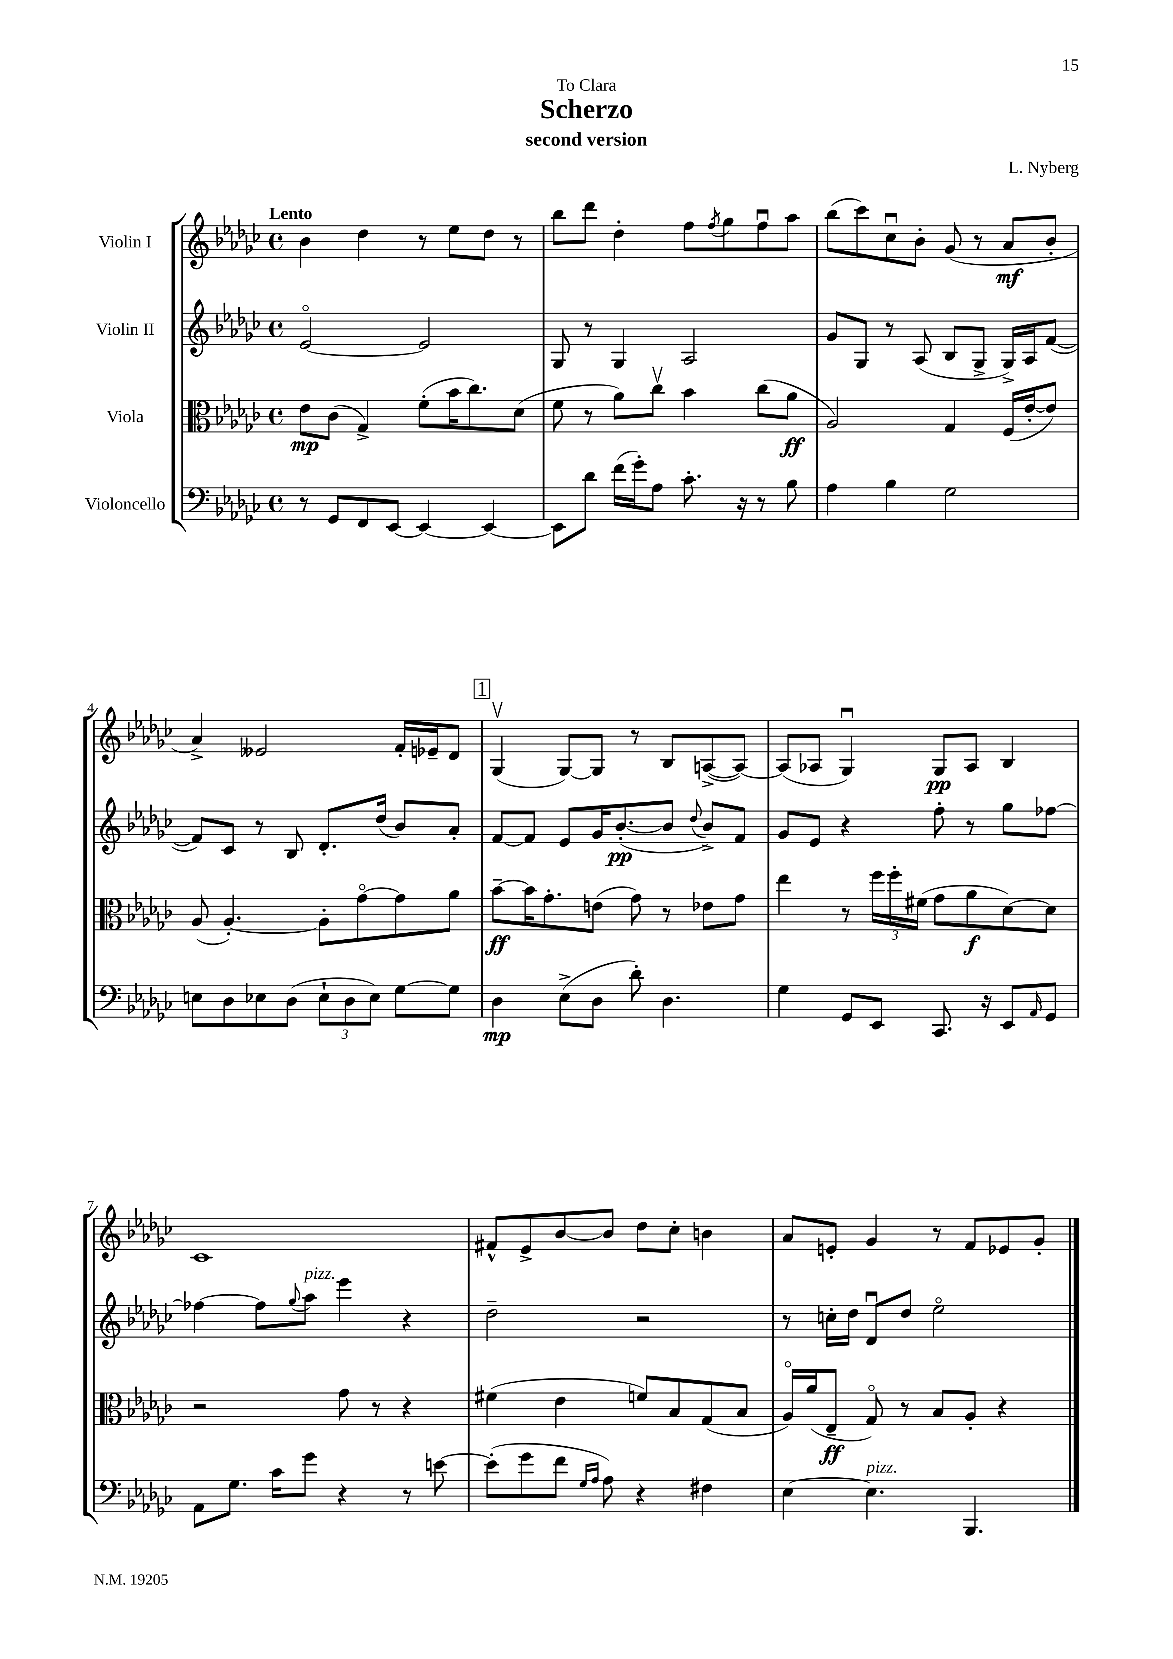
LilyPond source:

\header { title = "Scherzo" composer = "L. Nyberg" subtitle = "second version" dedication = "To Clara" }
<<
\new StaffGroup <<
\new Staff = "s0" \with { instrumentName = "Violin I" } {
    \clef treble \key ges \major \defaultTimeSignature \time 4/4 \tempo "Lento"
    bes'4 des''4 r8 ees''8 des''8 r8 |
    bes''8 des'''8 des''4-. f''8 \acciaccatura { f''8 } ges''8 f''8\downbow aes''8 |
    bes''8( ces'''8) ces''8\downbow bes'8-. ges'8( r8 aes'8\mf bes'8-. |
    aes'4->) eeses'2 f'16-. ees'16-- des'8 |
    \mark \markup { \box "1" } ges4\upbow( ges8~) ges8 r8 bes8 a8~->( a8~) |
    a8( aes8 ges4\downbow) ges8\pp aes8 bes4 |
    ces'1 |
    fis'8-^ ees'8-> bes'8~ bes'8 des''8 ces''8-. b'4 |
    aes'8 e'8-. ges'4 r8 f'8 ees'8 ges'8-. \bar "|." |
}
\new Staff = "s1" \with { instrumentName = "Violin II" } {
    \clef treble \key ges \major \defaultTimeSignature \time 4/4
    ees'2~\flageolet ees'2 |
    ges8 r8 ges4 aes2 |
    ges'8 ges8 r8 aes8( bes8 ges8-> ges16->) aes16 f'8~( |
    f'8) ces'8 r8 bes8 des'8.-. des''16( bes'8) aes'8-. |
    \mark \markup { \box "1" } f'8~ f'8 ees'8 ges'16 bes'8.~-.\pp( bes'8 \appoggiatura { des''8 } bes'8->) f'8 |
    ges'8 ees'8 r4 f''8-. r8 ges''8 fes''8~ |
    fes''4~ fes''8 \appoggiatura { ges''8 } aes''8^\markup { \italic "pizz." } ees'''4 r4 |
    des''2-- r2 |
    r8 c''16-. des''16 des'8\downbow des''8 ees''2\flageolet \bar "|." |
}
\new Staff = "s2" \with { instrumentName = "Viola" } {
    \clef alto \key ges \major \defaultTimeSignature \time 4/4
    ees'8\mp ces'8( ges4->) f'8-.( bes'16 ces''8.) des'8( |
    f'8 r8 aes'8) ces''8\upbow bes'4 ces''8( aes'8\ff |
    aes2) ges4 f16( ees'16~-. ees'8) |
    aes8( aes4.~-.) aes8-. ges'8~\flageolet ges'8 aes'8 |
    \mark \markup { \box "1" } bes'8~--\ff bes'16 ges'8.-. e'8( ges'8) r8 ees'8 ges'8 |
    ees''4 r8 \tuplet 3/2 { f''16 f''16-. fis'16( } ges'8 aes'8\f des'8~) des'8 |
    r2 ges'8 r8 r4 |
    fis'4( ees'4 f'8) bes8 ges8( bes8 |
    aes16\flageolet) aes'16( ees8--\ff ges8\flageolet) r8 bes8 aes8-. r4 \bar "|." |
}
\new Staff = "s3" \with { instrumentName = "Violoncello" } {
    \clef bass \key ges \major \defaultTimeSignature \time 4/4
    r8 ges,8 f,8 ees,8~ ees,4~ ees,4~ |
    ees,8 des'8 f'16( ges'16-.) aes8 ces'8.-. r16 r8 bes8 |
    aes4 bes4 ges2 |
    e8 des8 ees8 des8( \tuplet 3/2 { ees8-! des8 ees8) } ges8~ ges8 |
    \mark \markup { \box "1" } des4\mp ees8->( des8 des'8-.) des4. |
    ges4 ges,8 ees,8 ces,8. r16 ees,8 \grace { aes,16 } ges,8 |
    aes,8 ges8. ces'16 ges'8 r4 r8 e'8~ |
    e'8-.( ges'8 f'8 \grace { ges16 aes16 } aes8) r4 fis4 |
    ees4~ ees4.^\markup { \italic "pizz." } bes,,4. \bar "|." |
}
>>
>>
